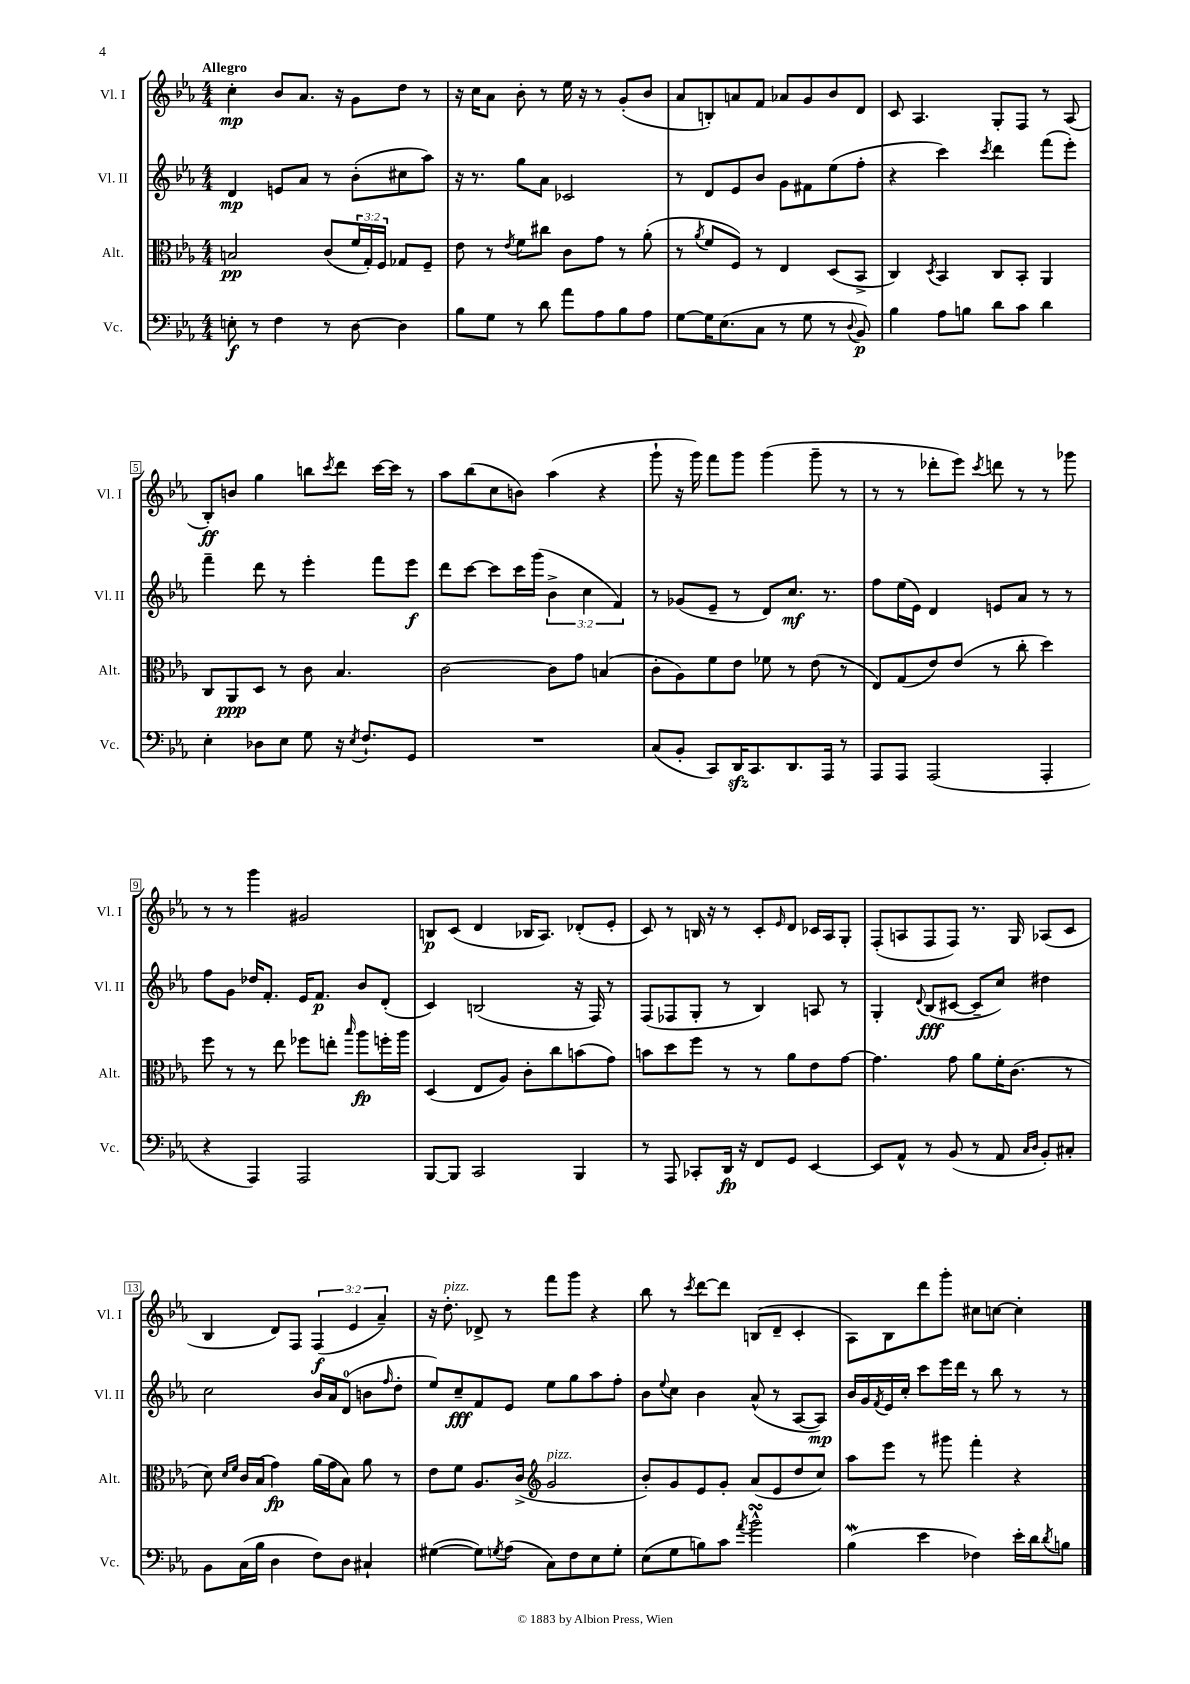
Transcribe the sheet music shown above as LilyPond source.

<<
\new StaffGroup <<
\new Staff = "s0" \with { instrumentName = "Vl. I" shortInstrumentName = "Vl. I" } {
    \clef treble \key ees \major \numericTimeSignature \time 4/4 \override Staff.TupletNumber.text = #tuplet-number::calc-fraction-text \tempo "Allegro"
    c''4-.\mp bes'8 aes'8. r16 g'8 d''8 r8 |
    r16 c''16 aes'8 bes'8-. r8 ees''16 r16 r8 g'8-.( bes'8 |
    aes'8 b8-.) a'8 f'8 aes'8 g'8 bes'8 d'8 |
    c'8 aes4. g8-. f8 r8 aes8( |
    bes8-.\ff) b'8 g''4 b''8 \acciaccatura { c'''8 } d'''8 c'''16~ c'''16 r8 |
    aes''8 bes''8( c''8 b'8) aes''4( r4 |
    g'''8-! r16 g'''16) f'''8 g'''8 g'''4( g'''8-- r8 |
    r8 r8 des'''8-. ees'''8) \acciaccatura { c'''8 } d'''8 r8 r8 ges'''8 |
    r8 r8 g'''4 gis'2 |
    b8\p c'8( d'4 bes16 aes8.) des'8-.( ees'8-. |
    c'8) r8 b16 r16 r8 c'8-. \grace { ees'16 } d'8 ces'16 aes16 g8-. |
    f8-.( a8 f8 f8) r8. g16 aes8( c'8 |
    bes4 d'8) f8 \tuplet 3/2 { f4\f( ees'4 aes'4--) } |
    r16 d''8.-.^\markup { \italic "pizz." } des'8-> r8 f'''8 g'''8 r4 |
    bes''8 r8 \acciaccatura { c'''8 } d'''8~ d'''8 b8( d'8-- c'4-. |
    aes8) bes8 d'''8 g'''8-. cis''8 c''8~ c''4-. \bar "|." |
}
\new Staff = "s1" \with { instrumentName = "Vl. II" shortInstrumentName = "Vl. II" } {
    \clef treble \key ees \major \numericTimeSignature \time 4/4 \override Staff.TupletNumber.text = #tuplet-number::calc-fraction-text
    d'4\mp e'8 aes'8 r8 bes'8-.( cis''8 aes''8) |
    r16 r8. g''8 aes'8 ces'2 |
    r8 d'8 ees'8 bes'8 g'8 fis'8 ees''8( f''8-. |
    r4 c'''4) \acciaccatura { c'''8 } d'''4 f'''8( ees'''8-.) |
    f'''4-- d'''8 r8 ees'''4-. f'''8 ees'''8\f |
    d'''8 c'''8~ c'''8 c'''16 g'''16( \tuplet 3/2 { bes'4-> c''4 f'4) } |
    r8 ges'8( ees'8-- r8 d'8) c''8.\mf r8. |
    f''8 ees''16( ees'16) d'4 e'8 aes'8 r8 r8 |
    f''8 g'8 des''16 f'8.-. ees'16 f'8.\p bes'8 d'8-.( |
    c'4) b2( r16 f16) r8 |
    f8( fes8 g8-. r8 bes4) a8 r8 |
    g4-. \appoggiatura { d'8 } bes8\fff( cis'8~ cis'8-- c''8) dis''4 |
    c''2 bes'16 aes'16 d'8-0( b'8 \grace { f''16 } d''8-. |
    ees''8) c''8--\fff f'8 ees'8 ees''8 g''8 aes''8 f''8-. |
    bes'8 \appoggiatura { ees''8 } c''8 bes'4 aes'8-^( r8 aes8~ aes8\mp) |
    bes'16 g'16 \acciaccatura { f'8 } ees'16 c''16-. c'''8 ees'''16 d'''16 r8 bes''8 r8 r8 \bar "|." |
}
\new Staff = "s2" \with { instrumentName = "Alt." shortInstrumentName = "Alt." } {
    \clef alto \key ees \major \numericTimeSignature \time 4/4 \override Staff.TupletNumber.text = #tuplet-number::calc-fraction-text
    b2\pp c'8( \tuplet 3/2 { f'16 g16-.) f16 } ges8 f8-- |
    ees'8 r8 \acciaccatura { ees'8 } f'8 cis''8 c'8 g'8 r8 aes'8-.( |
    r8 \acciaccatura { aes'8 } f'8 f8) r8 ees4 d8( bes,8-> |
    c4) \acciaccatura { d8 } bes,4 c8 bes,8-. aes,4 |
    c8 aes,8\ppp d8 r8 c'8 bes4. |
    c'2~ c'8 g'8 b4( |
    c'8-. aes8) f'8 ees'8 fes'8 r8 ees'8( r8 |
    ees8) g8( ees'8) ees'8( r8 c''8-. d''4) |
    f''8 r8 r8 ees''8 fes''8 e''8-. \grace { bes''16 } aes''8\fp f''16-. aes''16 |
    d4( ees8 aes8) c'8-. c''8 b'8( g'8) |
    b'8 d''8 f''8 r8 r8 aes'8 ees'8 g'8~ |
    g'4. g'8 aes'8 f'16-. c'8.( r8 |
    d'8) \grace { d'16 f'16 } c'16 bes16( g'4\fp) aes'16( g'16 bes8) aes'8 r8 |
    ees'8 f'8 aes8. c'16->( \clef treble g'2^\markup { \italic "pizz." } |
    bes'8-.) g'8 ees'8 g'8-. aes'8( ees'8 d''8 c''8) |
    aes''8 ees'''8 r8 gis'''8 f'''4-. r4 \bar "|." |
}
\new Staff = "s3" \with { instrumentName = "Vc." shortInstrumentName = "Vc." } {
    \clef bass \key ees \major \numericTimeSignature \time 4/4
    e8-.\f r8 f4 r8 d8~ d4 |
    bes8 g8 r8 d'8 aes'8 aes8 bes8 aes8 |
    g8~ g16 ees8.( c8 r8 g8 r8 \appoggiatura { d8 } bes,8\p) |
    bes4 aes8 b8 d'8 c'8 d'4 |
    ees4-. des8 ees8 g8 r16 \acciaccatura { ees8 } f8.-! g,8 |
    R1 |
    c8( bes,8-. c,8) d,16\sfz c,8. d,8. aes,,16 r8 |
    aes,,8 aes,,8 aes,,2( aes,,4-. |
    r4 aes,,4) aes,,2 |
    bes,,8~ bes,,8 c,2 bes,,4 |
    r8 aes,,8 ces,8-. d,16\fp r16 f,8 g,8 ees,4~ |
    ees,8 aes,8-^ r8 bes,8( r8 aes,8 \grace { c16 d16 } bes,8-.) cis8-. |
    bes,8 c16( bes16 d4 f8) d8 cis4-! |
    gis4~( gis8) \acciaccatura { g8 } aes8( c8) f8 ees8 g8-. |
    ees8( g8 b8) c'8 \acciaccatura { aes'8 } bes'2-^\turn |
    bes4\mordent( ees'4 fes4) ees'16-. d'16 \acciaccatura { d'8 } b8 \bar "|." |
}
>>
>>
\layout { \context { \Score \override BarNumber.stencil = #(make-stencil-boxer 0.1 0.3 ly:text-interface::print) } }
